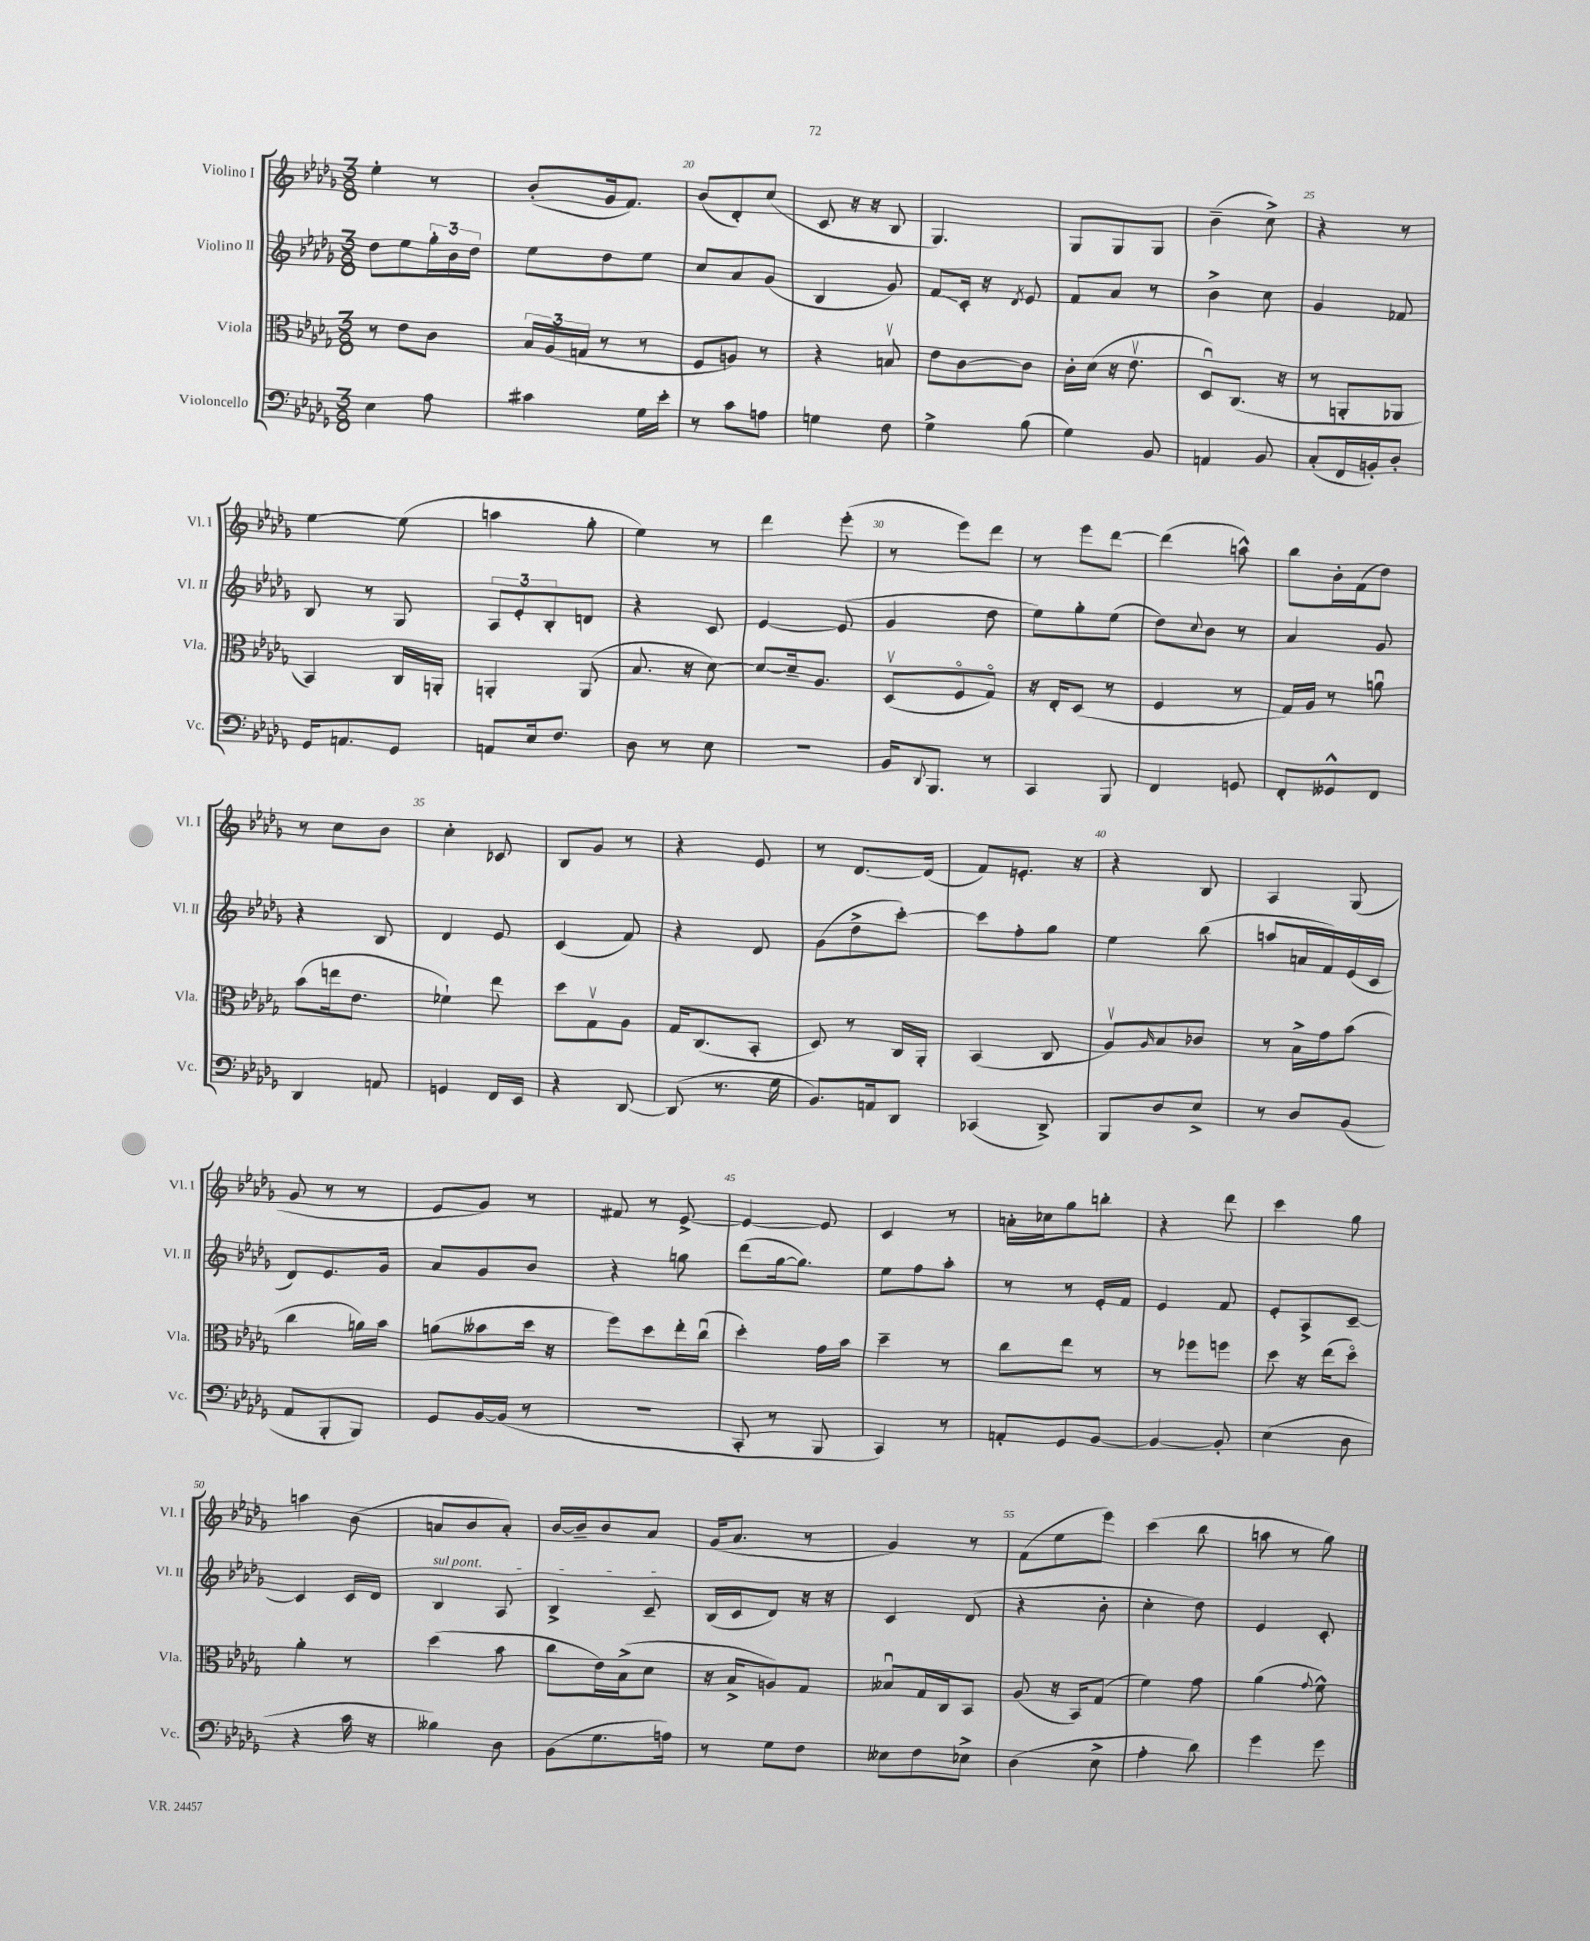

**kern	**kern	**kern	**kern
*staff4	*staff3	*staff2	*staff1
*clefF4	*clefC3	*clefG2	*clefG2
*k[b-e-a-d-g-]	*k[b-e-a-d-g-]	*k[b-e-a-d-g-]	*k[b-e-a-d-g-]
*M3/8	*M3/8	*M3/8	*M3/8
4E-	8r	8dd-	4ee-'
.	8e-	8ee-	.
8A-	8c	24gg-'	8r
.	.	24b-	.
.	.	24dd-	.
=	=	=	=
4c#	24B-	8ee-	(8b-'
.	(24A-	.	.
.	24G	.	.
.	8r	8dd-	16g-
.	.	.	8.f)
16G-	8r	8ee-	.
16e-'	.	.	.
=	=	=	=
8r	8F	8cc	(8b-
8c	8A)	8a-	8d-')
8A	8r	(8g-	(8cc
=	=	=	=
4G	4r	4B-	8c
.	.	.	16r
.	.	.	16r
8F	8Bv	8g-)	8B-
=	=	=	=
4G-^	8e-	8f	4.G-)
.	[8c	16c'	.
.	.	16r	.
.	.	8qd-	.
(8B-	8c]	8e-	.
=	=	=	=
4G-)	16c'	8f	8G-
.	(16d-	.	.
.	16r	8a-	8G-
.	8.e-v	.	.
8BB-	.	8r	8G-
=	=	=	=
4AA	8D-u)	4b-^	(4b-~
.	(8.C	.	.
8BB-	.	8cc	8cc^)
.	16r	.	.
=	=	=	=
(8C'	8r	4g-	4r
16FF	8AA'	.	.
16BB')	.	.	.
8D-'	8AA-	8f-	8r
=	=	=	=
16GG-	4BB-)	8B-	[4ee-
8.AA	.	.	.
.	.	8r	.
8GG-	16C	8G-	(8ee-]
.	16AA'	.	.
=	=	=	=
8AA	4AA'	12A-	4aa
.	.	12e-'	.
16E-	.	.	.
.	.	12B-'	.
8.F	.	.	.
.	(8AA	8d	8gg-'
=	=	=	=
8D-	8.B-	4r	4ee-)
8r	.	.	.
.	16r	.	.
8E-	[8d-)	8c	8r
=	=	=	=
4.r	8d-_	[4e-	4ddd-
.	16d-~]	.	.
.	8.A-	.	.
.	.	(8e-]	(8eee-'
=	=	=	=
16BB-	(8D-v	4g-	8r
8qqDD-	.	.	.
8.BBB-	.	.	.
.	8Fo	.	8eee-)
8r	8G-o)	8dd-	8ddd-
=	=	=	=
4CC	16r	8ee-)	8r
.	16E-'	.	.
.	(8D-	8gg-'	8eee-
8BBB-	8r	(8ee-	[8ddd-
=	=	=	=
4FF	4F	8dd-)	(4ddd-]
.	.	8qqcc	.
.	.	8b-	.
8GG	8r	8r	8aa^^)
=	=	=	=
8FF'	16G-)	4a-	8bb-
.	16A-	.	.
8GG--^^	8r	.	16b-'
.	.	.	(16f
8FF	8au	8g-	8dd-)
=	=	=	=
4DD-	(8b-	4r	8r
.	16ee	.	8cc
.	8.e-	.	.
8AA	.	8B-	8b-
=	=	=	=
4GG	4f-`)	4d-	4cc'
16FF	8ee-	8e-	8c-
16EE-	.	.	.
=	=	=	=
4r	8dd-	(4c	8B-
.	8G-v	.	8g-
[8DD-	8A-	8f)	8r
=	=	=	=
(8DD-]	16G-	4r	4r
.	(8.C	.	.
8.r	.	.	.
.	8BB-'	8d-	8e-
16G-	.	.	.
=	=	=	=
8.BB-)	8D-)	(8g-	8r
.	8r	8dd-^	[8.d-
16AA	.	.	.
8DD-	16C	[8ccc')	.
.	16AA-'	.	(16d-]
=	=	=	=
(4CC-	(4BB-	8ccc]	8f)
.	.	8ff'	8.e'
8DD-^)	8C	8gg-	.
.	.	.	16r
=	=	=	=
8BBB-	8A-v)	4ee-	4r
.	16qqA-	.	.
8D-	8B-	.	.
8E-^	8c-	(8bb-	8B-
=	=	=	=
8r	8r	8aa	4A-
8D-	16B-^	16a	.
.	16g-	16f)	.
(8BB-	(8b-	(16e-	(8G-
.	.	16c	.
=	=	=	=
8AA-	4cc	8d-)	8g-
8BBB-'	.	8.e-	8r
8BBB-)	16a)	.	8r
.	16b-	16g-	.
=	=	=	=
8GG-	(8a	8a-	8e-
[16BB-	8b--	8g-	8g-)
(16BB-]	.	.	.
8r	16dd-	8b-	8r
.	16r	.	.
=	=	=	=
4.r	8ff)	4r	8f#
.	8dd-	.	8r
.	16ee-'	8gg	[8e-^
.	(16ccu	.	.
=	=	=	=
8CC'	4dd-')	(8ddd-	4e-_
8r	.	[16gg-	.
.	.	8.gg-])	.
8BBB-	16g-	.	8e-]
.	16b-	.	.
=	=	=	=
4CC)	4dd-~	8ee-	4c
.	.	8ff	.
8r	8r	8aa-'	8r
=	=	=	=
8AA'	8cc	8r	16a'
.	.	.	16cc-
8GG-	8ee-	8r	8gg-
[8BB-	8r	16e-'	8bb'
.	.	16f	.
=	=	=	=
4BB-_	8r	4e-	4r
.	8ff-	.	.
8BB-']	8ff	8f	8ddd-
=	=	=	=
(4E-	8dd-	8e-'	4ccc
.	16r	8A-^	.
.	(16ee-	.	.
8D-	8dd-o)	[8c~	8gg-
=	=	=	=
4r	4a-'	4c]	4aa
16c	8r	16c	(8b-
16r	.	16d-	.
=	=	=	=
4B--)	(4dd-	4B-	8a
.	.	.	8b-
8D-	8b-	8A-	8a')
=	=	=	=
(8BB-	8cc	4B-^	[16b-
.	.	.	16b-~]
8.G-	16e-)	.	8b-
.	(16B-^	.	.
.	8d-	8c~	8a-
16A)	.	.	.
=	=	=	=
8r	16r	(16B-	(16g-
.	16B-^	16c	8.a-
8G-	8A)	8d-)	.
8F	8G-	16r	8r
.	.	16r	.
=	=	=	=
8E--	8B--u	4c	4g-)
8F	16G-	.	.
.	16C	.	.
8E-^	8BB-	(8d-	8r
=	=	=	=
(4D-	(8A-	4r	(8f
.	16r	.	8ee-
.	16BB-)	.	.
8E-^	(8G-	8b-'	8eee-)
=	=	=	=
4A-'	4f)	4cc'	(4ccc
8d-)	8g-	8dd-)	8bb-
=	=	=	=
4g-	(4a-	4e-	8aa
.	.	.	8r
.	8qqg-	.	.
8g-	8f^^)	8c'	8gg-)
==	==	==	==
*-	*-	*-	*-
